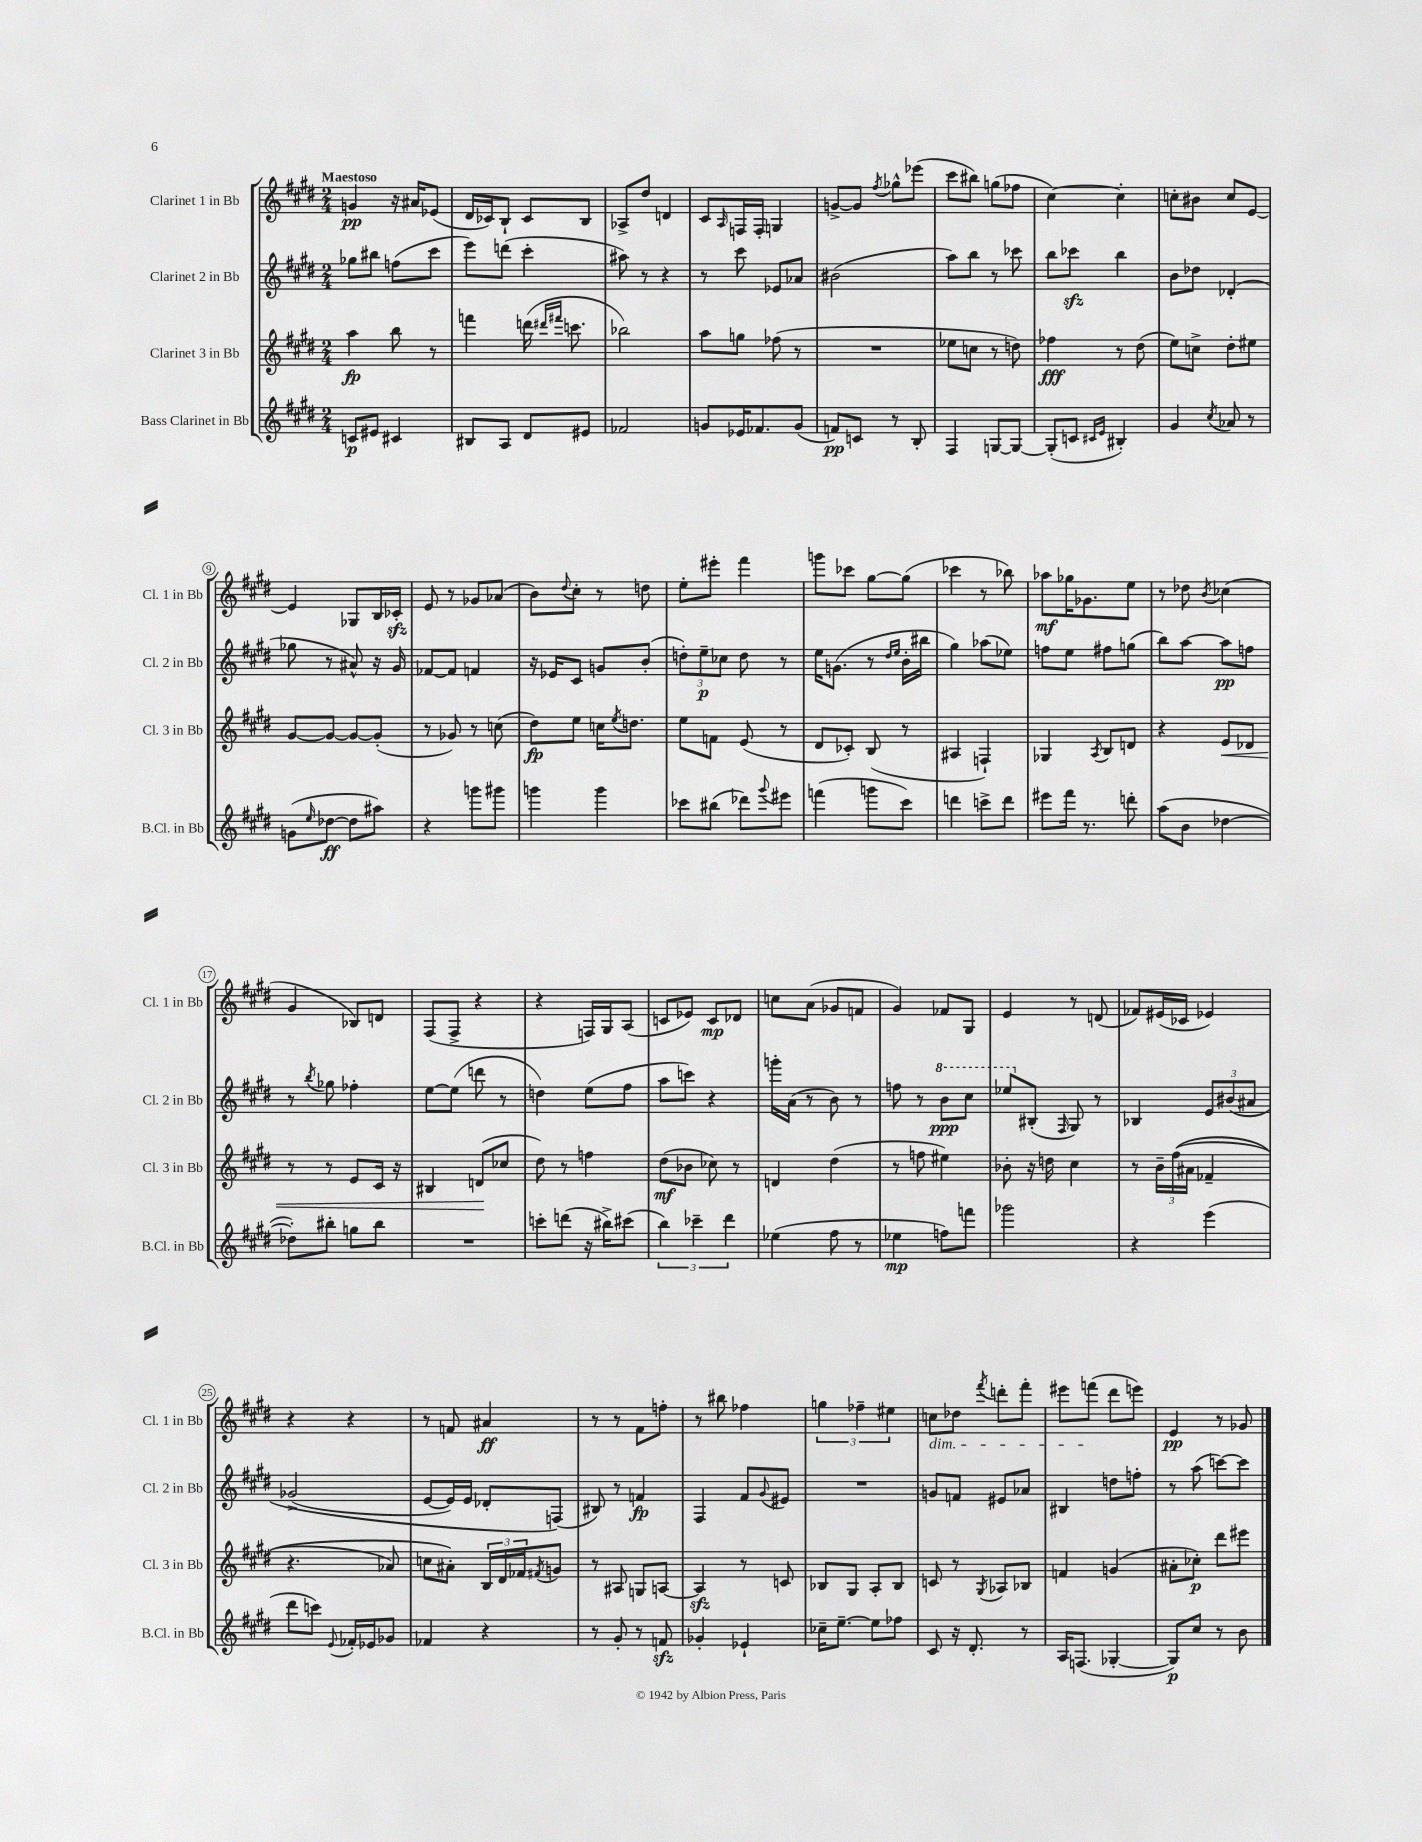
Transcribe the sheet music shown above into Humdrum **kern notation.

**kern	**kern	**kern	**kern
*staff4	*staff3	*staff2	*staff1
*clefG2	*clefG2	*clefG2	*clefG2
*k[f#c#g#d#]	*k[f#c#g#d#]	*k[f#c#g#d#]	*k[f#c#g#d#]
*M2/4	*M2/4	*M2/4	*M2/4
8c	4aa	8gg-	4g
8e#	.	8bb#	.
4c#	8bb	(8ff	16r
.	.	.	16a#
.	8r	8ccc#	(8e-
=	=	=	=
8B#	4fff	8eee)	16d#
.	.	.	16c-)
8A	.	(8ddd	8B`
8d#	(16ddd	4ccc#'	8c-
.	16qqddd#	.	.
.	16qqfff#	.	.
.	8.ccc	.	.
8e#	.	.	8B
=	=	=	=
2f-	2bb-)	8aa#)	8A-^
.	.	8r	8dd#
.	.	4r	4d
=	=	=	=
8g	8aa	8r	8c#
.	.	.	16qqA
16e-	8gg	8ccc#	16F
8.f-	.	.	16F'
.	(8ff-	8e-	4G
(8g	8r	8a-	.
=	=	=	=
8f)	2r	(2b#	[8g^
8c	.	.	8g]
.	.	.	8qff#
8r	.	.	8gg-^^
8B'	.	.	(8eee-
=	=	=	=
4F#	8ee-	8aa)	8ccc#
.	8cc	8bb	8bb#)
[8G	8r	8r	(8gg
8G_	8dd)	8ccc-	8ff-
=	=	=	=
(8G']	4ff-	8bb	[4cc#)
8c	.	8ccc-	.
16qqc#	.	.	.
16qqe	.	.	.
4B#')	8r	4bb	4cc#']
.	(8dd#	.	.
=	=	=	=
4g#	8ee)	8b	8cc'
.	8cc^	8dd-	8b#
8qcc#	.	.	.
8a-	8dd#'	(4d-'	8cc
8r	8ee#	.	[8e
=	=	=	=
(8g	[8g#	8gg-	4e]
16qqee	.	.	.
[8dd-	8g#_	8r	.
8dd-]	8g#_	8a#^^)	8G-
8aa#)	(8g#']	16r	16B
.	.	16g#	16c-'
=	=	=	=
4r	8r	[8f-	8e
.	8g-)	8f-]	8r
8ggg	8r	4f	8g-
8ggg#	(8cc	.	(8a-
=	=	=	=
4ggg	8dd#)	16r	8b)
.	.	16e-	.
.	.	.	8qqdd#
.	8ee	8c#	8cc#'
4ggg	16cc	8g	8r
.	8qee	.	.
.	8.dd	.	.
.	.	(8b'	8dd
=	=	=	=
8ccc-	8ee	12dd')	8ee'
.	.	12ee~	.
(8bb#	8f	.	8eee#'
.	.	12cc-	.
8ddd-)	(8e	8dd	4fff#
8qqggg#	.	.	.
8eee#	8r	8r	.
=	=	=	=
(4fff	8d#	16ee	8ggg
.	.	(8.g	.
.	8c-')	.	8ccc-
8ggg	(8B	8r	[8gg#
.	.	16qqdd#	.
.	.	16qqee	.
8ccc#)	8r	16b'	(8gg#]
.	.	16bb#	.
=	=	=	=
4ddd	4A#	4gg#)	4ccc-
8ccc^	4F`)	(8aa-	8r
8ddd	.	8ee-)	8bb-)
=	=	=	=
8eee#	4G-	8ff	8aa-
16fff#	.	8ee	16gg-
8.r	.	.	8.g-
.	8qA	.	.
.	8B	8ff#	.
8ddd'	8d	(8gg	8ee
=	=	=	=
(8aa	4r	8bb)	8r
8b	.	[8aa	8dd-
.	.	.	8qb
[4dd-	8e	8aa]	(4cc-
.	8d-	8ff	.
=	=	=	=
8dd-'])	8r	8r	4g#
.	.	8qbb	.
8bb#'	8r	8gg-	.
8gg	8e	4ff-'	8B-)
8bb#	16c#	.	8d
.	16r	.	.
=	=	=	=
2r	4B#	[8ee	(8F#
.	.	(8ee]	8F#^
.	(8d	8ddd	4r
.	8cc-	8r	.
=	=	=	=
8ccc'	8dd#)	4dd)	4r
(8ddd	8r	.	.
16r	4ff	(8ee	16F)
16bb#^)	.	.	16G#
(8ccc#	.	8ff#	(8A
=	=	=	=
6bb)	(8dd#	8aa	8c
.	8b-	8ccc)	8e-)
6ccc-~	.	.	.
.	8cc-)	4r	8c
6ddd#	.	.	.
.	8r	.	8d-
=	=	=	=
(4ee-	4d	16ggg'	8cc
.	.	(16a	.
.	.	8r	(8a
8ff#	(4dd#	8b)	8g-
8r	.	8r	8f
=	=	=	=
4ee-	8r	8ff	4g#)
.	8ff	8r	.
8ff)	4ee#)	8bb	8f-
8fff	.	8ccc#	8G#
=	=	=	=
2ggg-	8b-'	8eee-	4e
.	16r	(8B#'	.
.	16dd	.	.
.	.	16qqF#	.
.	4cc#	8G#)	8r
.	.	8r	(8d
=	=	=	=
4r	8r	4B-	8f-)
.	24b~	.	(16e#
.	&((24ff#	.	.
.	.	.	16c-
.	24a#	.	.
(4eee	4f-~	12e	4e-)
.	.	&(12b#	.
.	.	12a#	.
=	=	=	=
8ddd#	4.r	(2g-^	4r
8ccc)	.	.	.
8qqe	.	.	.
16f-'	.	.	4r
16e-	.	.	.
8g-	8a-)	.	.
=	=	=	=
4f-	8cc	[8e	8r
.	8a#'&)	16e])	8f
.	.	16e	.
4r	24B	8d-'	4a#
.	24d#	.	.
.	24f-	.	.
.	8qf#	.	.
.	8g	(8F&)	.
=	=	=	=
8r	8r	8B#)	8r
8g#'	8A#	8r	8r
8r	8G	4f	8f#
8f	[8A	.	8ff'
=	=	=	=
4g-'	4A]	4F#	8r
.	.	.	8bb#
4e-`	8r	8f#	4ff-
.	.	8qqg#	.
.	8c	8e#	.
=	=	=	=
16cc-~	8B-	2r	6gg
[8.ee~	.	.	.
.	8G#	.	.
.	.	.	6ff-~
8ee]	8A'	.	.
.	.	.	6ee#
8ff-	8B-	.	.
=	=	=	=
8c#	8c	8g	8cc
16r	8r	8f	8dd-
8.d#'	.	.	.
.	8qG#	.	8qfff#
.	8A-	8e#	8ddd'
8r	8B-	8a-	8fff#'
=	=	=	=
16A	4f	4B#	8eee#
(8.F	.	.	.
.	.	.	(8fff
[4G-'	(4g	8dd	8ddd#
.	.	8ff'	8eee)
=	=	=	=
8G-])	8a#'	8r	4e
8cc#	8cc-')	(8aa	.
8r	8ddd#	[8ccc)	8r
8b	8eee#	8ccc]	8g-
==	==	==	==
*-	*-	*-	*-
